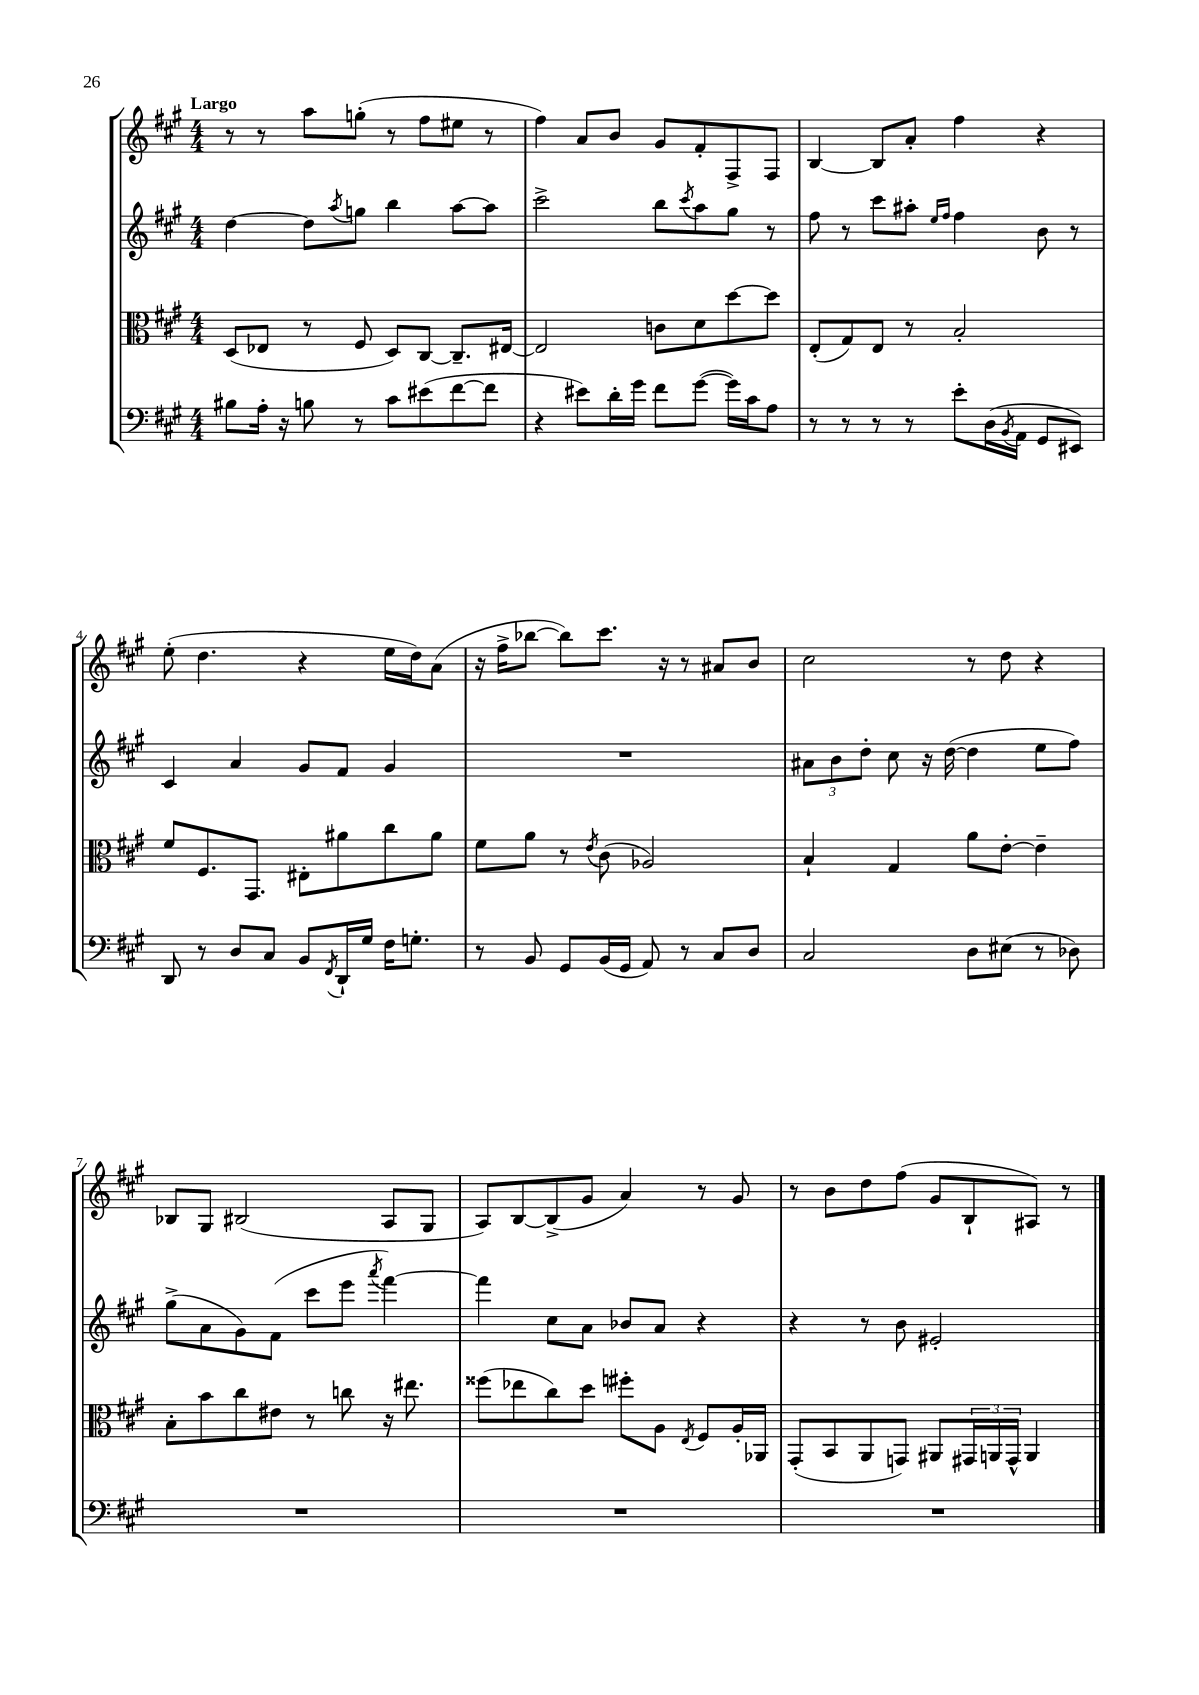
<<
\new StaffGroup <<
\new Staff = "s0" {
    \clef treble \key a \major \numericTimeSignature \time 4/4 \tempo "Largo"
    r8 r8 a''8 g''8-.( r8 fis''8 eis''8 r8 |
    fis''4) a'8 b'8 gis'8 fis'8-. fis8-> fis8 |
    b4~ b8 a'8-. fis''4 r4 |
    e''8-.( d''4. r4 e''16 d''16) a'8( |
    r16 fis''16-> bes''8~ bes''8) cis'''8. r16 r8 ais'8 b'8 |
    cis''2 r8 d''8 r4 |
    bes8 gis8 bis2( a8 gis8 |
    a8) b8~ b8->( gis'8 a'4) r8 gis'8 |
    r8 b'8 d''8 fis''8( gis'8 b8-! ais8) r8 \bar "|." |
}
\new Staff = "s1" {
    \clef treble \key a \major \numericTimeSignature \time 4/4
    d''4~ d''8 \acciaccatura { a''8 } g''8 b''4 a''8~ a''8 |
    cis'''2-> b''8 \acciaccatura { cis'''8 } a''8 gis''8 r8 |
    fis''8 r8 cis'''8 ais''8-. \grace { e''16 fis''16 } fis''4 b'8 r8 |
    cis'4 a'4 gis'8 fis'8 gis'4 |
    R1 |
    \tuplet 3/2 { ais'8 b'8 d''8-. } cis''8 r16 d''16~( d''4 e''8 fis''8) |
    gis''8->( a'8 gis'8) fis'8( cis'''8 e'''8 \acciaccatura { a'''8 } fis'''4~) |
    fis'''4 cis''8 a'8 bes'8 a'8 r4 |
    r4 r8 b'8 eis'2-. \bar "|." |
}
\new Staff = "s2" {
    \clef alto \key a \major \numericTimeSignature \time 4/4
    d8( ees8 r8 fis8 d8) cis8~ cis8.-- eis16~ |
    eis2 c'8 d'8 d''8~ d''8 |
    e8-.( gis8) e8 r8 b2-. |
    fis'8 fis8. gis,8. eis8-. ais'8 cis''8 ais'8 |
    fis'8 a'8 r8 \acciaccatura { e'8 } cis'8( aes2) |
    b4-! gis4 a'8 e'8~-. e'4-- |
    b8-. b'8 cis''8 eis'8 r8 c''8 r16 eis''8. |
    fisis''8( ees''8 cis''8) d''8 fis''8-. a8 \acciaccatura { e8 } fis8 a16-. aes,16 |
    gis,8-.( b,8 a,8 g,8) ais,8 \tuplet 3/2 { gis,16 a,16 gis,16-^ } a,4 \bar "|." |
}
\new Staff = "s3" {
    \clef bass \key a \major \numericTimeSignature \time 4/4
    bis8 a16-. r16 b8 r8 cis'8 eis'8( fis'8~ fis'8 |
    r4 eis'8) d'16-. gis'16 fis'8 gis'8~( gis'16) cis'16 a8 |
    r8 r8 r8 r8 e'8-. d16( \acciaccatura { b,8 } a,16 gis,8 eis,8) |
    d,8 r8 d8 cis8 b,8 \acciaccatura { fis,8 } d,16-! gis16 fis16 g8.-. |
    r8 b,8 gis,8 b,16( gis,16 a,8) r8 cis8 d8 |
    cis2 d8 eis8( r8 des8) |
    R1 |
    R1 |
    R1 \bar "|." |
}
>>
>>
